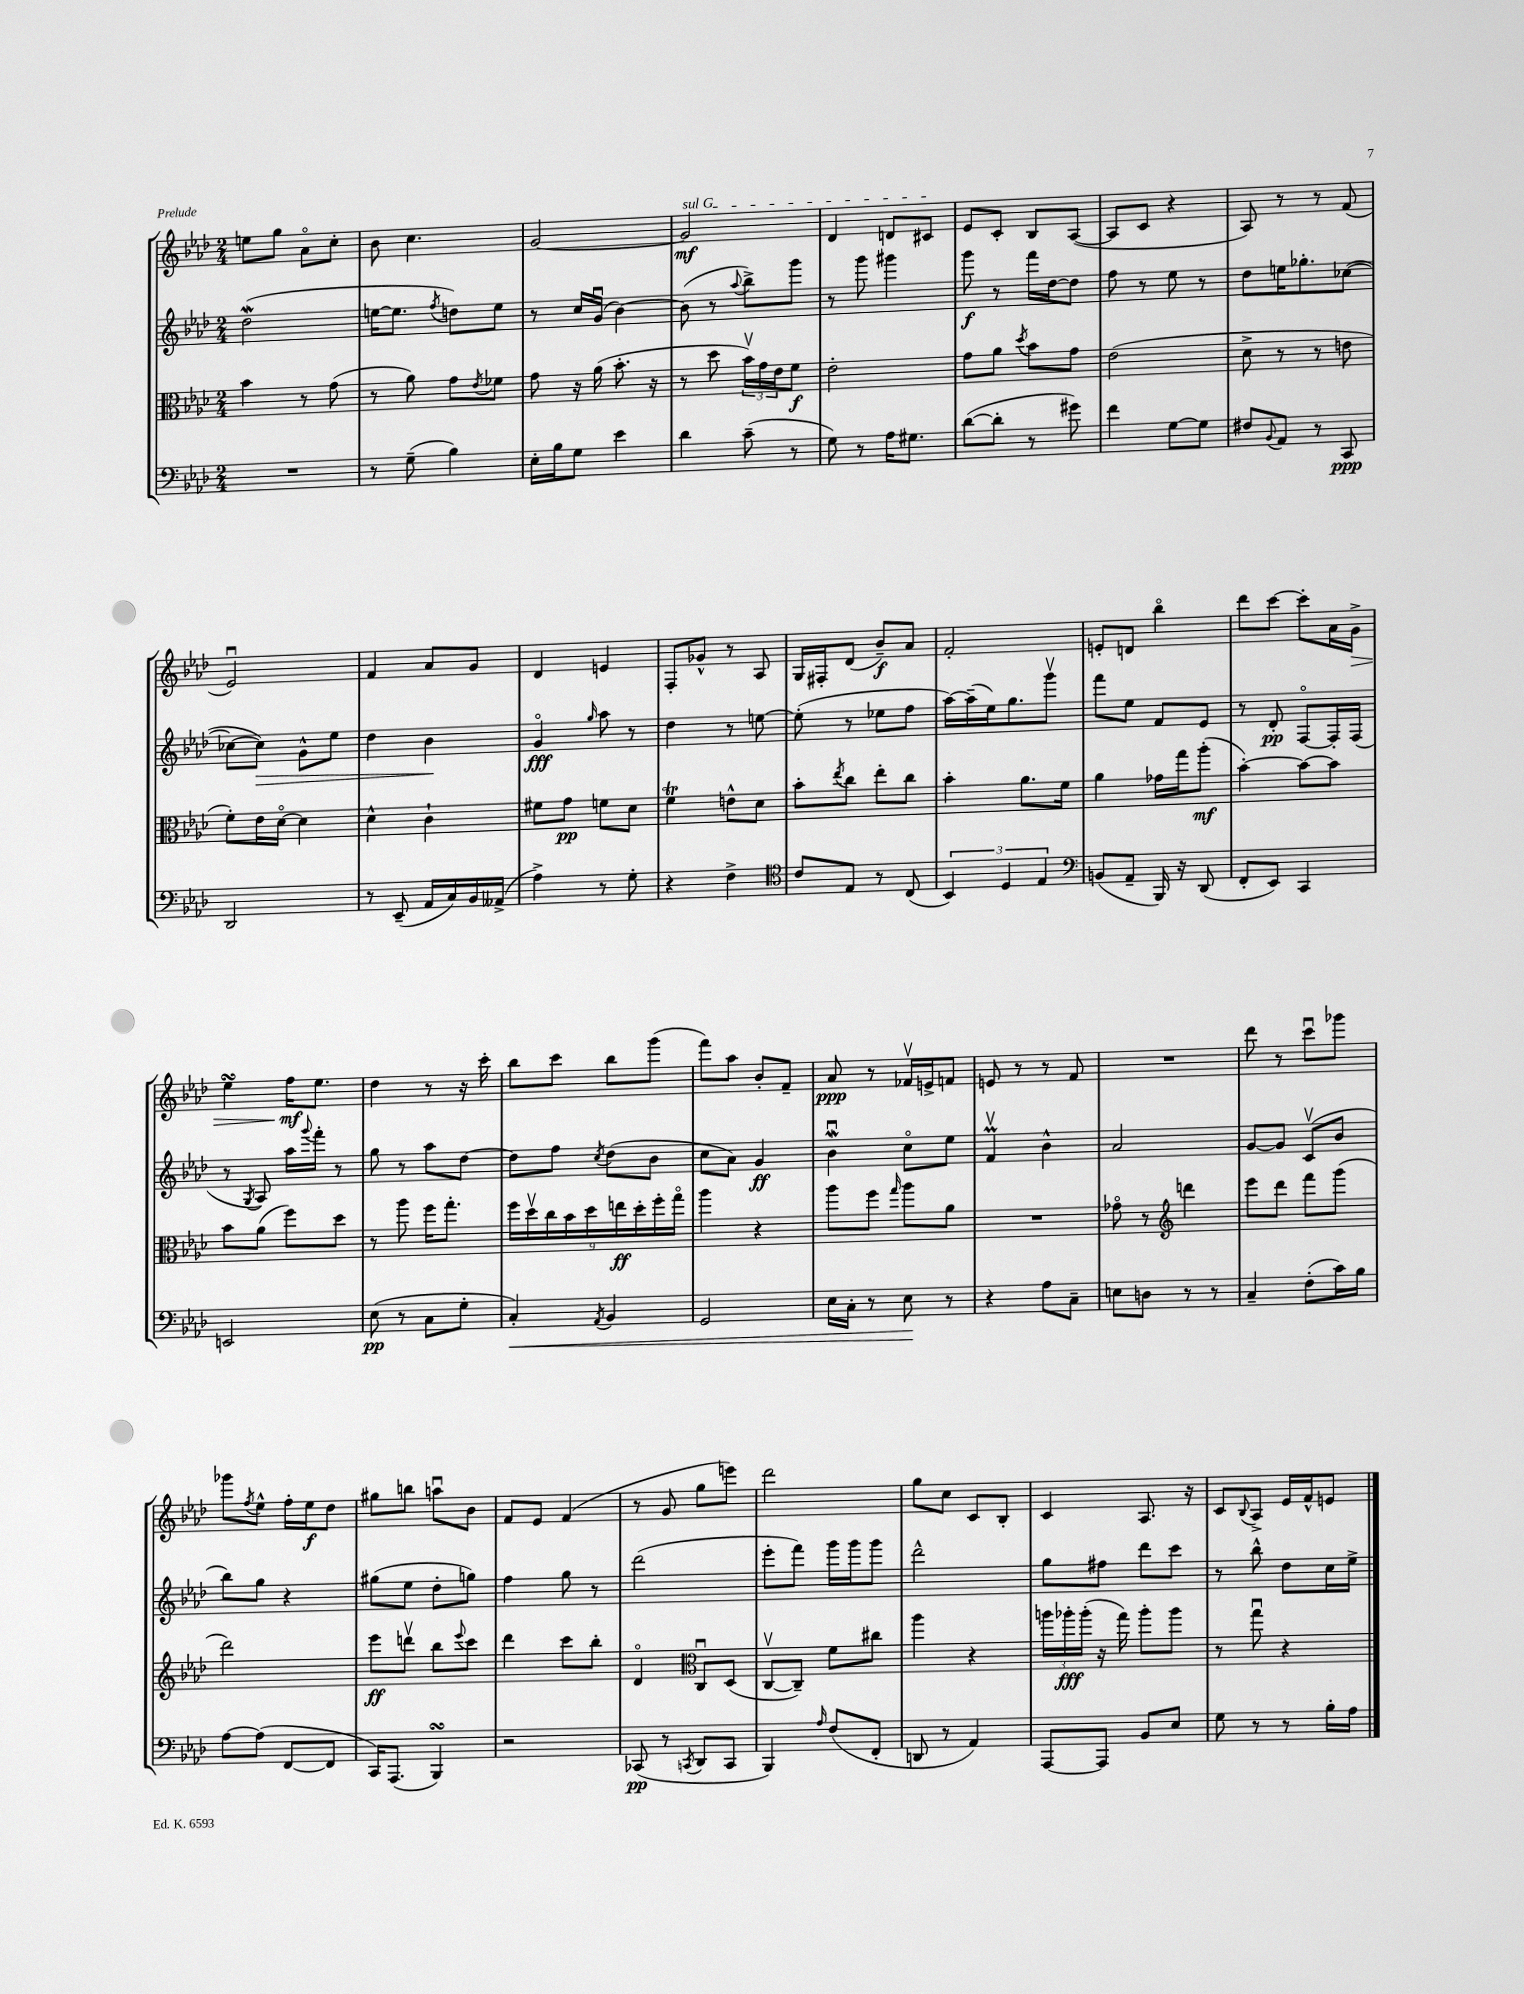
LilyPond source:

<<
\new StaffGroup <<
\new Staff = "s0" {
    \clef treble \key aes \major \numericTimeSignature \time 2/4
    e''8 g''8 aes'8\flageolet c''8-. |
    bes'8 c''4. |
    g'2~ |
    \once \override TextSpanner.bound-details.left.text = \markup { \italic "sul G" } g'2\mf\startTextSpan |
    des'4 d'8 cis'8\stopTextSpan |
    ees'8 c'8-. bes8 aes8~( |
    aes8 c'8 r4 |
    aes8) r8 r8 f'8( |
    ees'2\downbow) |
    f'4 aes'8 g'8 |
    des'4 e'4 |
    f8-. ges'8-^ r8 aes8 |
    g16 fis16-. des'8( bes'8--\f) aes'8 |
    f'2-. |
    e'8-. d'8 bes''4\flageolet |
    des'''8 c'''8~ c'''8-. aes'16 g'16->\> |
    ees''4\turn f''16\mf\! ees''8. |
    des''4 r8 r16 c'''16-. |
    bes''8 c'''8 bes''8 g'''8( |
    f'''8) aes''8 bes'8-. f'8-- |
    aes'8\ppp r8 fes'16\upbow e'16-> f'8 |
    e'8 r8 r8 f'8 |
    R2 |
    des'''8 r8 c'''8\downbow ges'''8 |
    ges'''8 \acciaccatura { f''8 } ees''8-^ f''16-. ees''16\f des''8 |
    gis''8 b''8 a''8\downbow bes'8 |
    f'8 ees'8 f'4( |
    r8 g'8 g''8 e'''8) |
    des'''2 |
    g''8 c''8 c'8 bes8-. |
    c'4 aes8. r16 |
    c'8 \appoggiatura { bes8 } aes8-> ees'16 f'16-^ e'8 \bar "|." |
}
\new Staff = "s1" {
    \clef treble \key aes \major \numericTimeSignature \time 2/4
    des''2\mordent( |
    e''16~ e''8. \acciaccatura { f''8 } d''8) e''8 |
    r8 c''16 g'16\downbow( bes'4~) |
    bes'8( r8 \appoggiatura { aes''8 } bes''8->) g'''8 |
    r8 g'''8 gis'''4 |
    g'''8\f r8 f'''16 des''16~ des''8 |
    f''8 r8 ees''8 r8 |
    des''8 e''16 ges''8.-. ces''8~( |
    ces''8~ ces''8\>) g'8-^ ees''8 |
    des''4 bes'4\! |
    g'4\flageolet\fff \grace { g''16 } aes''8 r8 |
    des''4 r8 e''8~ |
    e''8-.( r8 ees''8 f''8 |
    aes''16~) aes''16--( ees''16) g''8. g'''8\upbow |
    f'''8 ees''8 f'8 ees'8 |
    r8 des'8-.\pp f8~\flageolet f16-. f16( |
    r8 \acciaccatura { g8 } aes8) aes''16 \appoggiatura { g'''8 } f'''16-. r8 |
    g''8 r8 aes''8 des''8~ |
    des''8 f''8 \acciaccatura { c''8 } des''8( bes'8 |
    c''8 aes'8) g'4\ff |
    bes'4\downbow\mordent c''8\flageolet ees''8 |
    f'4\upbow\prall bes'4-^ |
    aes'2 |
    g'8~ g'8 c'8\upbow( bes'8 |
    bes''8) g''8 r4 |
    gis''8( ees''8 des''8-. g''8) |
    f''4 g''8 r8 |
    des'''2( |
    ees'''8-. f'''8) g'''16 g'''16 g'''8 |
    des'''2-^ |
    g''8 fis''8 des'''8 c'''8 |
    r8 bes''8-^ des''8 c''16 ees''16-> \bar "|." |
}
\new Staff = "s2" {
    \clef alto \key aes \major \numericTimeSignature \time 2/4
    bes'4 r8 g'8( |
    r8 aes'8) g'8 \acciaccatura { ees'8 } fes'8 |
    g'8 r16 aes'16( bes'8.-. r16 |
    r8 des''8 \tuplet 3/2 { bes'16\upbow) g'16 ees'16 } f'8\f |
    ees'2-. |
    g'8 aes'8 \acciaccatura { des''8 } bes'8 g'8 |
    ees'2( |
    des'8-> r8 r8 e'8 |
    f'8-.) ees'16 des'16~\flageolet des'4 |
    des'4-^ c'4-! |
    fis'8 g'8\pp f'8 des'8 |
    f'4\trill e'8-^ des'8 |
    bes'8-. \acciaccatura { ees''8 } c''8 ees''8-. c''8 |
    bes'4-. aes'8. f'16 |
    aes'4 ges'16 g''16 aes''8-.\mf( |
    bes'4~-.) bes'8~ bes'8 |
    bes'8 aes'8( f''8) des''8 |
    r8 aes''8 f''16 g''8.-. |
    \tuplet 9/8 { f''16 des''16\upbow c''16 bes'16 des''16 e''16\ff des''16-. f''16-. g''16\flageolet } |
    aes''4 r4 |
    aes''8 f''8 \grace { g''16 } aes''8 aes'8 |
    R2 |
    ges'8\flageolet r8 \clef treble d'''4 |
    ees'''8 des'''8 f'''8 g'''8( |
    des'''2) |
    ees'''8\ff d'''8\upbow bes''8 \appoggiatura { ees'''8 } c'''8 |
    des'''4 c'''8 bes''8-. |
    des'4\flageolet \clef alto c8\downbow des8( |
    c8~\upbow c8--) f'8 cis''8 |
    aes''4 r4 |
    \tuplet 3/2 { a''16 aes''16-.\fff aes''16-.( } r16 g''16) aes''8-. aes''8 |
    r8 g''8\downbow r4 \bar "|." |
}
\new Staff = "s3" {
    \clef bass \key aes \major \numericTimeSignature \time 2/4
    R2 |
    r8 g8--( bes4) |
    ees16-. bes16 g8 ees'4 |
    des'4 c'8--( r8 |
    g8) r8 aes16 gis8. |
    des'8~( des'8-. r8 gis'8) |
    f'4 g8~ g8 |
    fis8 \appoggiatura { bes,8 } aes,8 r8 c,8\ppp |
    des,2 |
    r8 ees,8--( aes,16 c16) bes,16 aeses,16->( |
    aes4->) r8 g8-. |
    r4 f4-> |
    \clef tenor c'8 ees8 r8 c8( |
    \tuplet 3/2 { bes,4) des4 ees4 } |
    \clef bass b,8( aes,8-- bes,,16) r16 des,8( |
    f,8-. ees,8) c,4 |
    e,2 |
    ees8\pp( r8 c8 g8-. |
    c4-.\<) \acciaccatura { aes,8 } bes,4 |
    g,2 |
    ees16 c16-. r8 ees8\! r8 |
    r4 aes8 c8-- |
    e8 d8 r8 r8 |
    c4-- f8-.( c'16) bes16 |
    aes8~ aes8( f,8~ f,8 |
    c,16) aes,,8.( bes,,4\turn) |
    r2 |
    ces,8\pp( r8 \acciaccatura { c,8 } des,8 c,8 |
    bes,,4) \grace { aes16 } f8( f,8-. |
    d,8 r8 aes,4) |
    aes,,8~ aes,,8 bes,8 ees8 |
    g8 r8 r8 bes16-. aes16 \bar "|." |
}
>>
>>
\layout { \context { \Score \remove "Bar_number_engraver" } }
